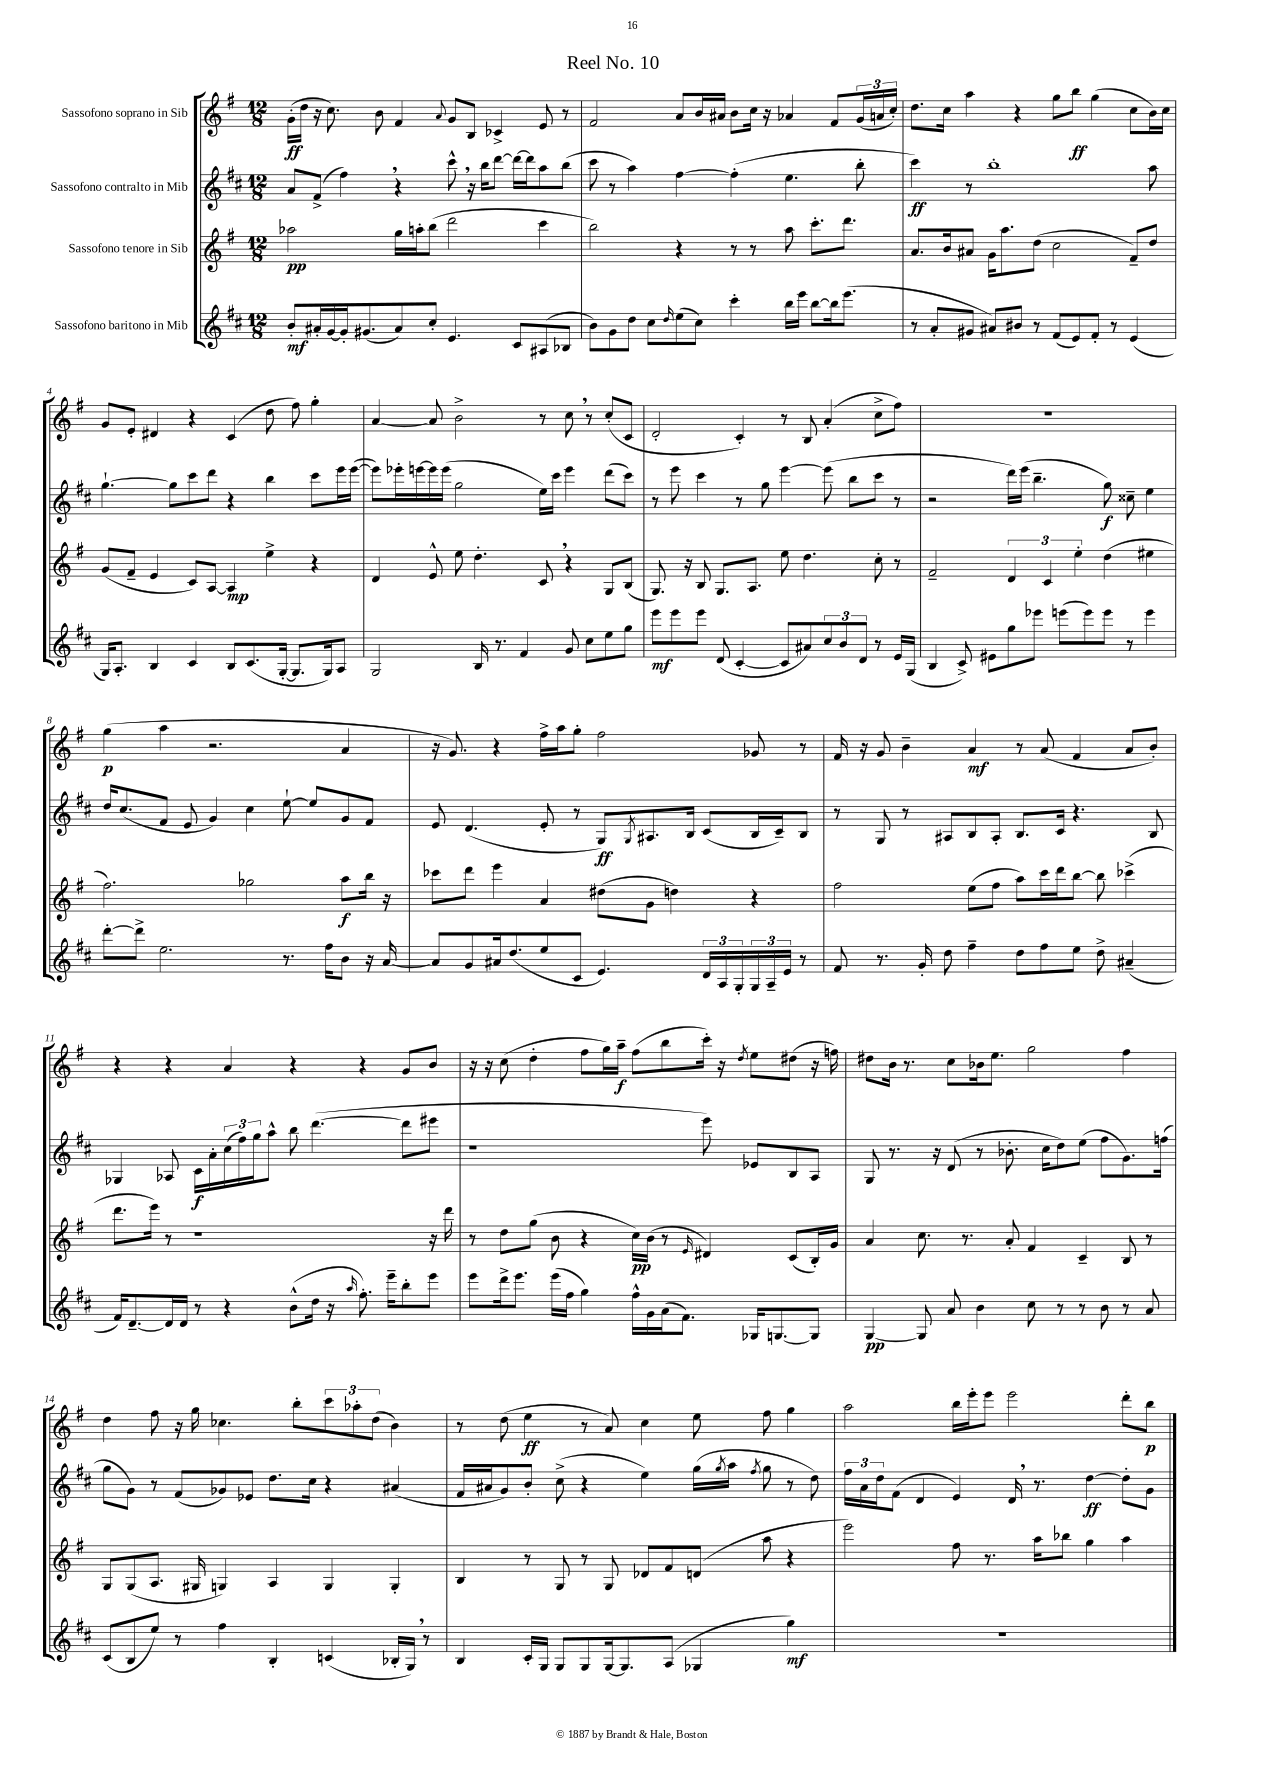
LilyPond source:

\header { title = "Reel No. 10" }
<<
\new StaffGroup <<
\new Staff = "s0" \with { instrumentName = "Sassofono soprano in Sib" } {
    \clef treble \key g \major \numericTimeSignature \time 12/8
    g'16-.\ff( d''16 r16 c''8.) b'8 fis'4 \appoggiatura { a'8 } g'8 b8 ces'4-> e'8 r8 |
    fis'2 a'8 b'16 ais'16 b'8 c''16 r16 aes'4 fis'8 \tuplet 3/2 { g'16( a'16 c''16-.) } |
    d''8. c''16 a''4 r4 g''8 b''8\ff g''4( c''8 b'16) c''16 |
    g'8 e'8-. dis'4 r4 c'4( d''8 fis''8) g''4-. |
    a'4~ a'8 b'2-> r8 c''8 \breathe r8 c''8-.( c'8 |
    d'2-. c'4-.) r8 b8 a'4-.( c''8-> fis''8) |
    R1. |
    g''4\p( a''4 r2. a'4 |
    r16 g'8.) r4 fis''16-> a''16 g''8-. fis''2 ges'8 r8 |
    fis'16 r16 g'8 b'4-- a'4\mf r8 a'8( fis'4 a'8 b'8-.) |
    r4 r4 a'4 r4 r4 g'8 b'8 |
    r16 r16 c''8( d''4-. fis''8 g''16) a''16--\f fis''8( b''8 c'''16-.) r16 \acciaccatura { d''8 } e''8 dis''8( r16 f''16) |
    dis''8 b'16 r8. c''8 bes'16 e''8. g''2 fis''4 |
    d''4 fis''8 r16 g''16 ces''4. b''8-. \tuplet 3/2 { c'''8 aes''8-. d''8( } b'4) |
    r8 d''8( e''4\ff r8 a'8) c''4 e''8 fis''8 g''4 |
    a''2 b''16 e'''16-. e'''8 e'''2 d'''8-. b''8\p \bar "|." |
}
\new Staff = "s1" \with { instrumentName = "Sassofono contralto in Mib" } {
    \clef treble \key d \major \numericTimeSignature \time 12/8
    a'8 fis'8->( fis''4) \breathe r4 cis'''8-^ \breathe r16 b''16 d'''8~ d'''16~ d'''16 a''8 b''8( |
    cis'''8 r8 a''4) fis''4~ fis''4-.( e''4. b''8-. |
    cis'''4\ff) r8 b''1-. a''8 |
    g''4.~-! g''8 cis'''8 d'''8 r4 b''4 cis'''8 e'''16 e'''16~( |
    e'''8) ees'''16-. e'''16~ e'''16 e'''16( g''2 e''16) cis'''16 e'''4 d'''8( cis'''8) |
    r8 e'''8 cis'''4 r8 g''8 e'''4~ e'''8( b''8 cis'''8 r8 |
    r2 d'''16) e'''16( b''4.-- g''8\f) cisis''8-- e''4 |
    d''16 cis''8.( fis'8 e'8 g'4) cis''4 e''8~-! e''8 g'8 fis'8 |
    e'8 d'4.( e'8-. r8 g8\ff) \acciaccatura { g8 } ais8. b16 cis'8( b16 cis'16--) b8 |
    r8 g8 r8 ais8 b8 ais8-. b8. cis'16 r4. b8 |
    ges4 aes8 cis'16\f a'16-. \tuplet 3/2 { cis''16( fis''16) g''16 } a''8-^ b''8 d'''4.~( d'''8 eis'''8 |
    r1 e'''8) ees'8 b8 a8 |
    g8 r8. r16 d'8( r8 bes'8.-. cis''16 d''8) e''8( fis''8 g'8.) f''16( |
    g''8 g'8) r8 fis'8( ges'8) ees'8 d''8. cis''16 r4 ais'4( |
    fis'16 ais'16 g'8) b'8-. cis''8->( r4 e''4) g''16( \acciaccatura { g''8 } a''16 \acciaccatura { fis''8 } g''8 r8 d''8) |
    \tuplet 3/2 { fis''16 a'16 d''16 } fis'8( d'4 e'4) d'16 \breathe r8. d''4~\ff d''8-. g'8 \bar "|." |
}
\new Staff = "s2" \with { instrumentName = "Sassofono tenore in Sib" } {
    \clef treble \key g \major \numericTimeSignature \time 12/8
    aes''2\pp g''16 a''16-. b''8( d'''2 c'''4 |
    b''2) r4 r8 r8 a''8 c'''8.-. d'''8. |
    a'8. b'16 ais'8 g'16 a''8. d''8( c''2 fis'8--) d''8 |
    g'8( fis'8-- e'4 c'8) a8~ a4\mp e''4-> r4 |
    d'4 e'8-^ e''8 d''4.-. c'8 \breathe r4 g8 b8( |
    g8.) r16 b8 g8. a8. e''8 d''4. c''8-. r8 |
    fis'2-- \tuplet 3/2 { d'4 c'4 e''4-. } d''4( eis''4 |
    fis''2.) ges''2 a''8\f b''16 r16 |
    ces'''8 d'''8 e'''4 a'4 dis''8( g'8 d''4) r4 |
    fis''2 e''8( fis''8 a''8) c'''16 d'''16 b''8~ b''8 ces'''4->( |
    d'''8. e'''16) r8 r1 r16 d'''16 |
    r8 d''8 g''8( b'8 r4 c''16\pp) b'16( r8 \grace { e'16 } dis'4) c'8( b16-.) g'16 |
    a'4 c''8. r8. a'8-. fis'4 c'4-- b8 r8 |
    g8 g8( a8. gis16 g4) a4 g4 g4-. |
    b4 r8 g8 r8 g8 des'8 fis'8 d'8( a''8 r4 |
    e'''2) fis''8 r8. a''16 bes''8 g''4 a''4 \bar "|." |
}
\new Staff = "s3" \with { instrumentName = "Sassofono baritono in Mib" } {
    \clef treble \key d \major \numericTimeSignature \time 12/8
    b'8-.\mf ais'16-. g'16~ g'16-. gis'8.( ais'8) cis''8-. e'4. cis'8 ais8( bes8 |
    b'8) g'8 d''8 cis''8 \grace { d''16 } e''8( cis''8) cis'''4-. b''16 e'''16 b''8~ b''16 e'''8.( |
    r8 a'8-. gis'8 ais'8) bis'8 r8 fis'8( e'8) fis'8-. r8 e'4( |
    g16) a8.-. b4 cis'4 b8 cis'8.( g16~-. g8. g16) a8 |
    g2 b16 r8. fis'4 g'8 cis''8 e''8 g''8 |
    e'''8\mf e'''8 e'''8 d'8( cis'4~-. cis'8 ais'8) \tuplet 3/2 { cis''8 b'8 d'8 } r8 e'16 g16( |
    b4 cis'8->) eis'8 g''8 ees'''8 e'''8( e'''8) e'''8 r8 e'''4 |
    d'''8~-. d'''8-> e''2. r8. fis''16 b'8 r16 a'16~ |
    a'8 g'8 ais'16 d''8.( e''8 cis'8 e'4.) \tuplet 3/2 { d'16 a16 g16-. } \tuplet 3/2 { g16 a16-- e'16 } r8 |
    fis'8 r8. g'16-. d''8 fis''4-- d''8 fis''8 e''8 d''8-> ais'4--( |
    fis'16) d'8.~-- d'16 d'16 r8 r4 b'8-^( d''16 r16 \grace { a''16 } fis''8.-.) e'''16-- b''8-. e'''8 |
    e'''8 d'''16-> e'''8. e'''16( fis''16 g''4) fis''16-^ g'16 a'16( fis'8.) ges16 g8.~ g8 |
    g4~\pp g8 a'8 b'4 cis''8 r8 r8 b'8 r8 a'8 |
    cis'8( b8 e''8) r8 fis''4 b4-. c'4( bes16-. g16) \breathe r8 |
    b4 cis'16-. g16 g8 g8 g16~ g8. a8( ges4 g''4\mf) |
    R1. \bar "|." |
}
>>
>>
